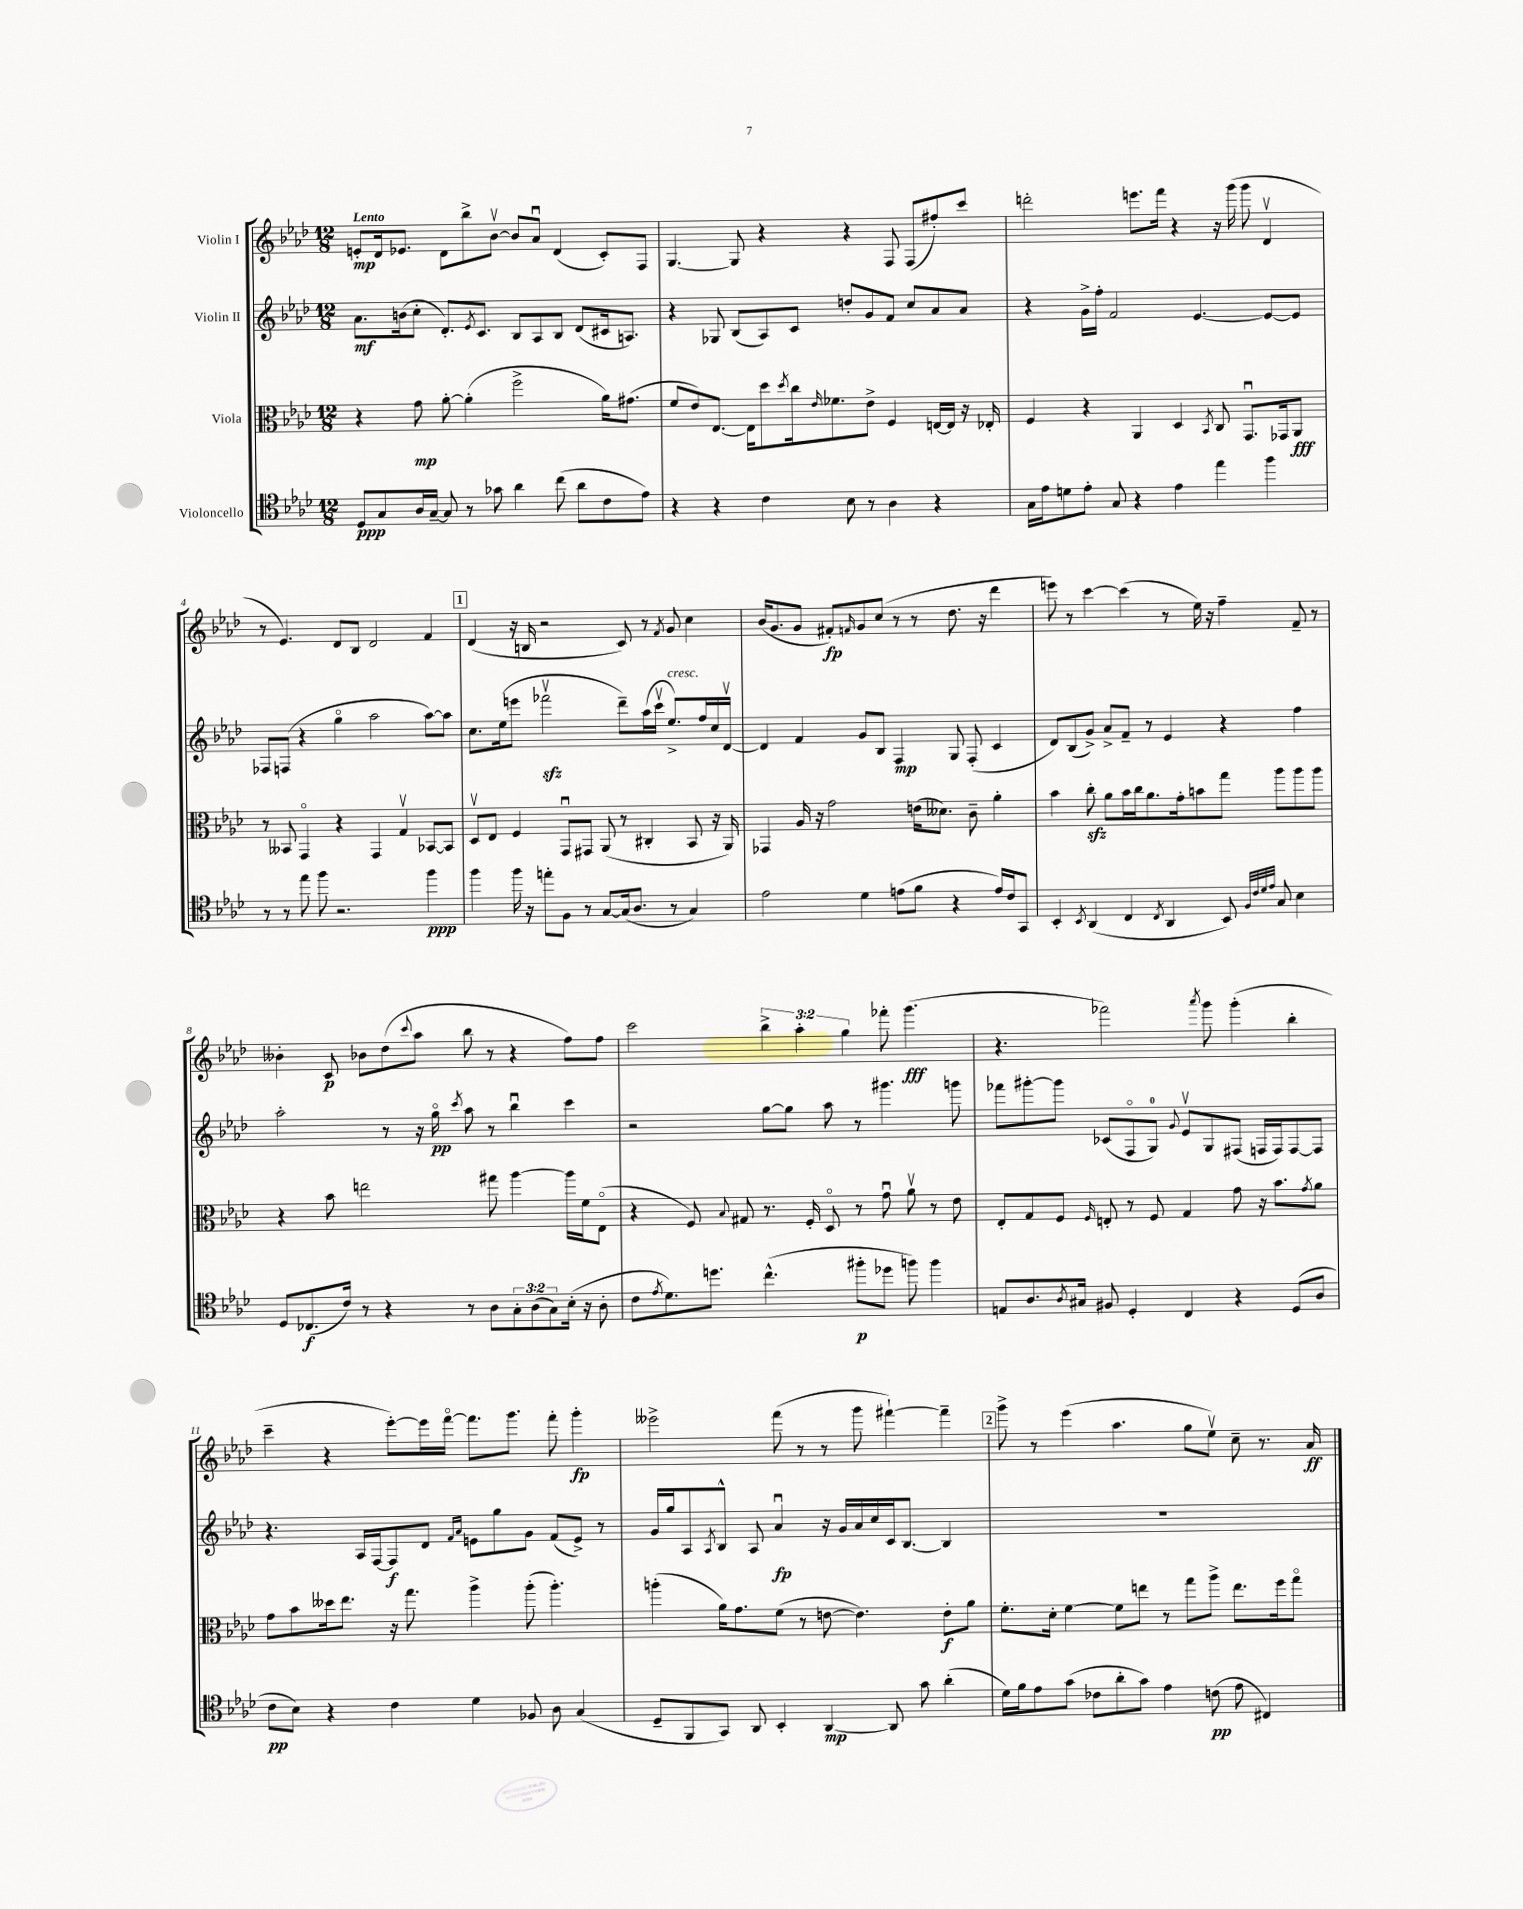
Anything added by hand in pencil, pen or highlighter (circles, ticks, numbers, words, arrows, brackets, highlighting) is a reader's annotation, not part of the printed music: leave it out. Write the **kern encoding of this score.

**kern	**kern	**kern	**kern
*staff4	*staff3	*staff2	*staff1
*clefC4	*clefC3	*clefG2	*clefG2
*k[b-e-a-d-]	*k[b-e-a-d-]	*k[b-e-a-d-]	*k[b-e-a-d-]
*M12/8	*M12/8	*M12/8	*M12/8
8D-	4r	8.a-	8e'
8G	.	.	16d-
.	.	(16b	8.e-
16A-	8g	8cc'	.
[16G~	.	.	.
8G]	[8a-'	8.d-')	8d-
8r	(4a-']	.	8bb-^
.	.	8qe-	.
.	.	8.c	.
8g-	.	.	[8b-v
4a-	2ff^	8B-	8b-]
.	.	8A-	8a-u
(8cc	.	8B-	(4d-
8a-	.	(8d-	.
8c	16a-)	16c#	8c')
.	(8.g#	8.A)	.
8e-)	.	.	8F
=	=	=	=
4r	8f	4r	[4.G
.	8e-)	.	.
4r	[8.E-	8G-	.
.	.	(8B-	8G]
.	16E-]	.	.
4c	8dd-	8A-)	4r
.	8qdd-	.	.
.	16cc	8c	.
.	16qqe-	.	.
.	8.f-	.	.
8B-	.	8dd'	4r
8r	8e-^	8g	.
4A-	4F	8f	8F
.	.	8cc	(8F
4r	[16E	8a-	8ff#')
.	16E]	.	.
.	16r	8a-	8ccc
.	16E-'	.	.
=	=	=	=
16G	4F	4r	2ddd'
16e-	.	.	.
8d	.	.	.
8e-'	4r	16g^	.
.	.	16ff'	.
8G	.	2f	.
4r	4AA-	.	8.eee
.	.	.	16fff
4e-	4D-	.	4r
.	.	[4.e-	.
.	8qBB-	.	.
4ee-	8C	.	16r
.	.	.	(16ggg
.	8.GGu	.	8ggg
4ff	.	8e-_	4d-v
.	16GG-	.	.
.	8AA-	8e-]	.
=	=	=	=
8r	8r	8F-	8r
8r	8BB--	(8F	4.e-)
8ee-	4GGo	4r	.
8ff	.	.	.
2.r	4r	4ggo	8d-
.	.	.	8B-
.	4GG	2aa-	2d-
.	4Gv	.	.
4ff	[8BB-	[8aa-)	4f
.	8BB-]	8aa-]	.
=	=	=	=
4ff	8D-v	8.cc	(4d-
.	8E-	.	.
.	.	(16ee-	.
16ff	4F	8eee	16r
16r	.	.	16B
8ee'	.	2fff-v	2r
8F	8GGu	.	.
8r	8GG#	.	.
[8G	(8AA-	.	.
(16G]	8r	8ddd-~)	8c)
8.A-	.	.	.
.	4C#'	(16aa-	8r
.	.	16cccv	.
.	.	.	8qf
8r	.	8.ee-^)	8g
4G)	8BB-	.	4cc
.	.	16ff	.
.	16r	16cc	.
.	16AA-)	[16d-v	.
=	=	=	=
2e-	4GG-	4d-]	(16b-
.	.	.	8.g
.	16A-	4f	8g
.	16r	.	.
.	2g	.	8f#')
.	.	.	16qqf
4d-	.	8g	8g
.	.	8B-	(8cc
(8e	.	4F	8r
8f	(16e	.	8r
.	8.d--)	.	.
4r	.	8G	8.dd-
.	8c~	(8F'	.
.	.	.	16r
16e)	4a-'	4c	4ddd-
16c	.	.	.
8GG	.	.	.
=	=	=	=
4BB-'	4b-	8d-)	8eee)
.	.	(8B-	8r
8qBB-	.	.	.
(4AA-	8cc'	8g^)	[4ccc
.	8a-	8a-^	.
4C	16b-	8f~	(4ccc]
.	16cc	.	.
.	8.a-	8r	.
8qC	.	.	.
4AA-	.	4e-	8r
.	16g'	.	.
.	8b	.	16ee-)
.	.	.	16r
8BB-)	8gg	4r	4ff~
32qqF	.	.	.
32qqc	.	.	.
32qqd-	.	.	.
32qqe-	.	.	.
8G	8aa-	.	.
4B-	8aa-	4ff	8f~
.	8aa-	.	8r
=	=	=	=
8D-	4r	2aa-'	4b--'
(8.C-	.	.	.
.	8b-	.	8c
16c)	.	.	.
8r	2ee	.	8b-
4r	.	8r	(8dd-
.	.	.	8qqccc
.	.	16r	8aa-
.	.	16ggo	.
.	.	8qccc	.
8r	.	8aa-	8bb-
8A-	8gg#	8r	8r
12G'	[4aa-	4bb-u	4r
(12A-	.	.	.
12G)	.	.	.
(16B-'	16aa-]	4ccc	8ff)
16r	16f	.	.
8A-'	(8E-o	.	8ff
=	=	=	=
8c	4r	2r	2ccc
8qe-	.	.	.
8.d-)	.	.	.
.	8F)	.	.
8.dd	.	.	.
.	8qqB-	.	.
.	8G#	.	.
(4.cc^^	8.r	[8gg	6bb-^
.	.	8gg]	.
.	.	.	6aa-'
.	16F'	.	.
.	8D-o	8aa-	.
.	.	.	6gg
8ff#'	8r	8r	.
8dd-	8gu	4.ggg#	8fff-'
8ff)	8a-v	.	(4.ggg
4ff	8r	.	.
.	8e-	8ggg	.
=	=	=	=
8E	8E-'	8fff-	4.r
8.A-	8G	[8ggg#'	.
.	8F	8ggg#]	.
8qA-	.	.	.
16G#	.	.	.
.	16qqF	.	.
8F#	8E'	(8c-	2fff-)
4D-'	8r	8Fo	.
.	8F	8G)	.
.	.	8qqg	.
4C	4G	8e-v	.
.	.	.	8qaaa-
.	.	8G	8ggg
4r	8g	(8F#	(4ggg'
.	16r	16F	.
.	8.b-	16F)	.
(8D-	.	[8F	4bb-'
.	8qg	.	.
8A-	8a-	8F]	.
=	=	=	=
8c	8g	4.r	4ccc~
8B-)	8b-	.	.
4r	16dd--	.	4r
.	8.ee-	.	.
.	.	16A-	.
.	.	[16F	.
4c	16r	8F]	[8eee-')
.	8.gg	.	.
.	.	8d-	16eee-]
.	.	.	[16fffo
.	.	16qqf	.
.	.	16qqa-	.
4d-	4aa-^	8e	8.fff]
.	.	8gg	.
.	.	.	8.ggg
8F-	(8aa-'	8g	.
8A-	4.aa-')	(8f	8fff'
(4G	.	8e^)	4ggg'
.	.	8r	.
=	=	=	=
8D-~	(4aa'	16g	2eee--^
.	.	16gg	.
8FF	.	8A-	.
.	.	8qA-	.
8GG)	16a-)	8B-^^	.
.	8.g	.	.
8AA-	.	8A-	.
4BB-'	(8f	4a-u	(8fff
.	8r	.	8r
[4AA-	[8e	16r	8r
.	.	16g	.
.	4.e])	16a-	8ggg
.	.	16cc	.
8AA-]	.	16c	[4fff#`)
.	.	[8.B-	.
8g	.	.	.
(4a-'	8e'	4B-]	4fff#~]
.	8a-	.	.
=	=	=	=
16d-)	8.f'	1.r	8ggg^
16f	.	.	.
8e-	.	.	8r
.	16d-'	.	.
(8g	[4f	.	(4eee-
8c-	.	.	.
8a-'	8f]	.	4.aa-
8g)	8ee	.	.
4e-	8r	.	.
.	8gg	.	8gg
(8c	8aa-^	.	8ee-v)
8e-	8.ee	.	8cc~
4C#)	.	.	8.r
.	16ff	.	.
.	8ggo	.	.
.	.	.	16a-
==	==	==	==
*-	*-	*-	*-
